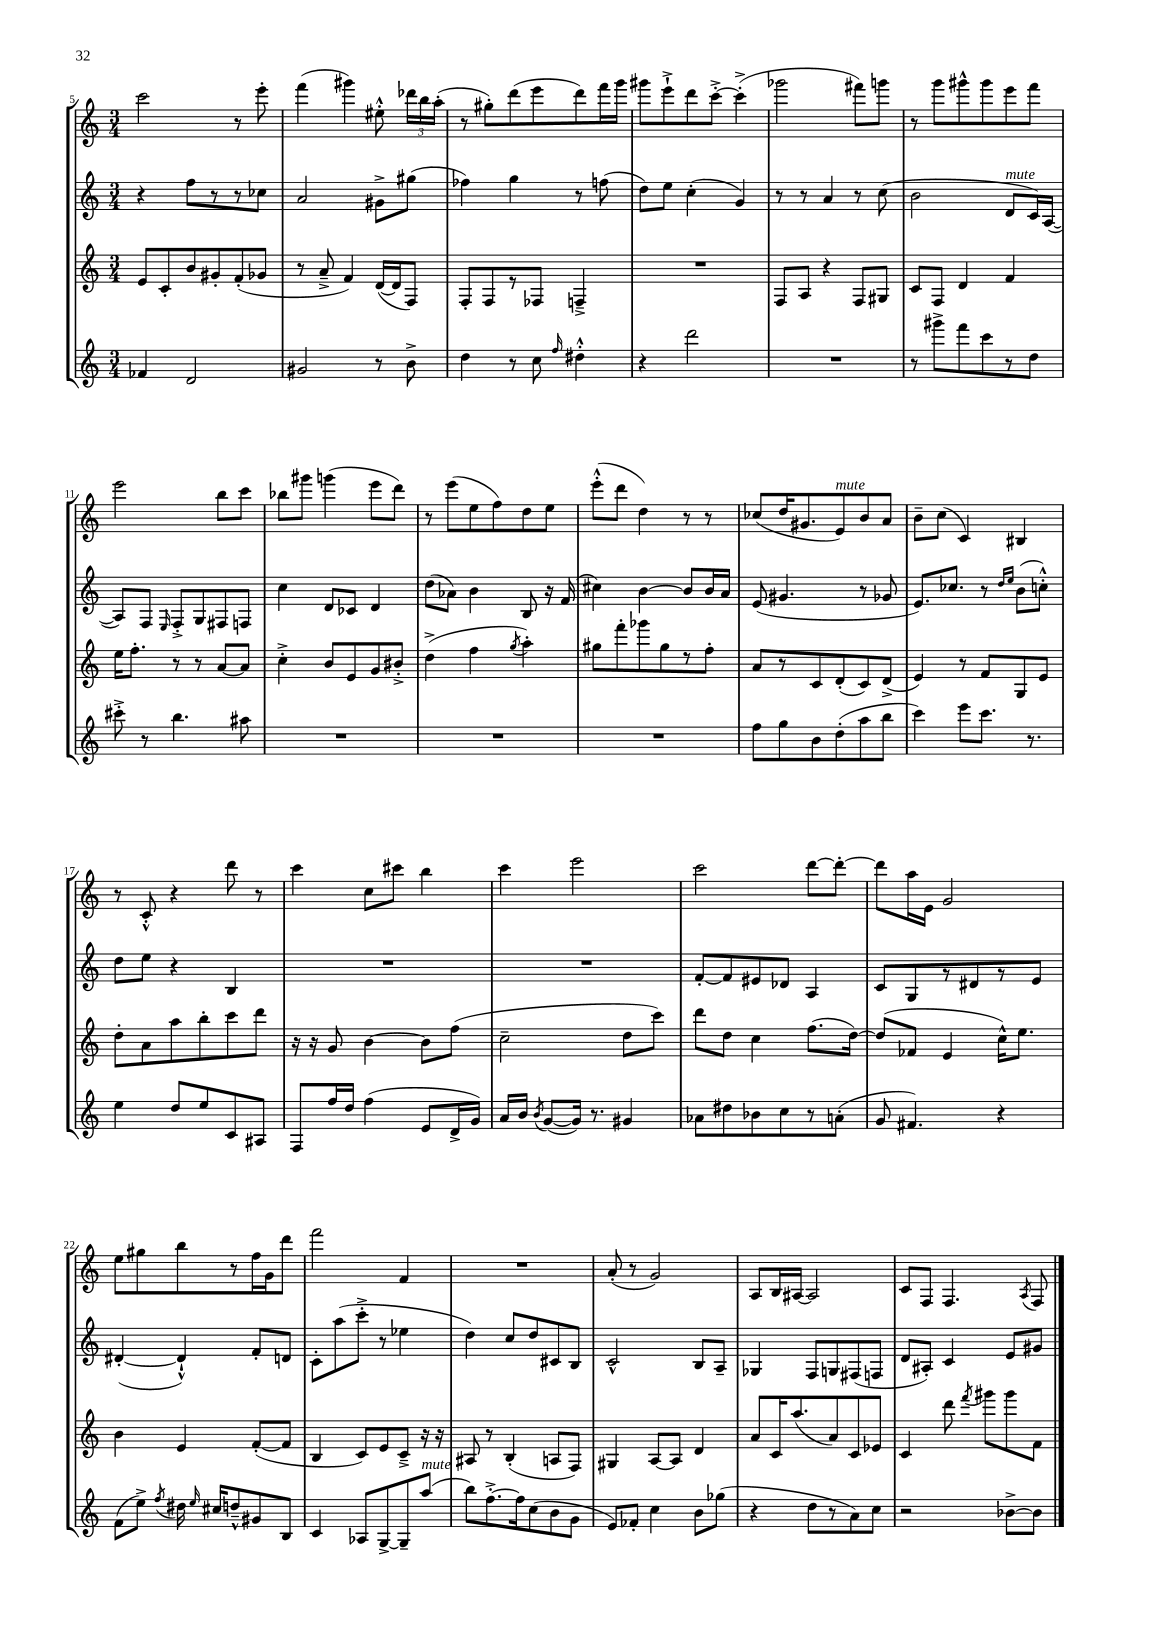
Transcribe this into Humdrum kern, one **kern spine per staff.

**kern	**kern	**kern	**kern
*staff4	*staff3	*staff2	*staff1
*clefG2	*clefG2	*clefG2	*clefG2
*k[]	*k[]	*k[]	*k[]
*M3/4	*M3/4	*M3/4	*M3/4
4f-	8e	4r	2ccc
.	8c'	.	.
2d	8b	8ff	.
.	8g#'	8r	.
.	(8f'	8r	8r
.	8g-	8cc-	8eee'
=	=	=	=
2g#	8r	2a	(4fff
.	8a~^	.	.
.	4f)	.	4ggg#)
8r	([16d	8g#^	8ee#'^^
.	16d]	.	.
8b^	8F)	(8gg#	24ddd-
.	.	.	24bb
.	.	.	(24aa'
=	=	=	=
4dd	8F'	4ff-)	8r
.	8F	.	8gg#')
8r	8r	4gg	(8ddd
8cc	8F-	.	8eee
16qqff	.	.	.
4dd#'^^	4F~^	8r	8ddd)
.	.	(8ff	16fff
.	.	.	16ggg
=	=	=	=
4r	2.r	8dd)	8ggg#
.	.	8ee	8eee`^
2ddd	.	(4cc'	8ddd
.	.	.	[8ccc'^
.	.	4g)	(4ccc'^]
=	=	=	=
2.r	8F	8r	2ggg-
.	8A	8r	.
.	4r	4a	.
.	8F	8r	8fff#)
.	8G#	(8cc	8ggg
=	=	=	=
8r	8c	2b	8r
8ggg#^	8F	.	8ggg
8fff	4d	.	8ggg#^^
8ccc	.	.	8ggg#
8r	4f	8d	8eee
8dd	.	16c)	8fff
.	.	([16A	.
=	=	=	=
8ccc#'^	16ee	8A])	2eee
.	8.ff'	.	.
8r	.	8F	.
.	.	16qqE	.
4.bb	8r	8F'^	.
.	8r	8G	.
.	[8a	8F#	8bb
8aa#	8a]	8F	8ccc
=	=	=	=
2.r	4cc'^	4cc	8bb-
.	.	.	8ggg#
.	8b	8d	(4ggg
.	8e	8c-	.
.	8g	4d	8eee
.	8b#'^	.	8ddd)
=	=	=	=
2.r	(4dd^	(8dd	8r
.	.	8a-)	(8eee
.	4ff	4b	8ee
.	.	.	8ff)
.	8qgg	.	.
.	4aa')	8B	8dd
.	.	16r	8ee
.	.	(16f	.
=	=	=	=
2.r	8gg#	4cc#)	(8eee'^^
.	8fff'	.	8ddd
.	8ggg-	[4b	4dd)
.	8gg#	.	.
.	8r	8b]	8r
.	8ff'	16b	8r
.	.	16a	.
=	=	=	=
8ff	8a	(8e	(8cc-
8gg	8r	4.g#	16dd
.	.	.	8.g#
8b	8c	.	.
(8dd'	(8d'	.	8e)
8aa	8c)	8r	8b
8bb	(8d^	8g-	8a
=	=	=	=
4ccc)	4e)	8.e)	8b~
.	.	.	(8cc
.	.	8.cc-	.
8eee	8r	.	4c)
8.ccc	8f	8r	.
.	.	16qqdd	.
.	.	16qqee	.
.	8G	(8b	4B#
8.r	.	.	.
.	8e	8cc'^^)	.
=	=	=	=
4ee	8dd'	8dd	8r
.	8a	8ee	8c'^^
8dd	8aa	4r	4r
8ee	8bb'	.	.
8c	8ccc	4B	8ddd
8A#	8ddd	.	8r
=	=	=	=
8F	16r	2.r	4ccc
.	16r	.	.
16ff	8g	.	.
16dd	.	.	.
(4ff	[4b	.	8cc
.	.	.	8ccc#
8e	8b]	.	4bb
16d^	(8ff	.	.
16g)	.	.	.
=	=	=	=
16a	2cc~	2.r	4ccc
16b	.	.	.
8qb	.	.	.
([8g	.	.	.
16g])	.	.	2eee
8.r	.	.	.
4g#	8dd	.	.
.	8ccc)	.	.
=	=	=	=
8a-	8ddd	[8f'	2ccc
8dd#	8dd	8f]	.
8b-	4cc	8e#	.
8cc	.	8d-	.
8r	(8.ff	4A	[8ddd
(8a'	.	.	8ddd'_
.	[16dd)	.	.
=	=	=	=
8g	(8dd]	8c	8ddd]
4.f#)	8f-	8G	16aa
.	.	.	16e
.	4e	8r	2g
.	.	8d#	.
4r	16cc^^)	8r	.
.	8.ee	.	.
.	.	8e	.
=	=	=	=
(8f	4b	([4d#'	8ee
8ee^)	.	.	8gg#
8qff	.	.	.
16dd#	4e	4d#`^^])	8bb
16qqee	.	.	.
16cc#	.	.	.
8dd~^^	.	.	8r
8g#	([8f'	8f'	16ff
.	.	.	16g
8B	8f]	8d	8ddd
=	=	=	=
4c	4B	8c'	2fff
.	.	(8aa	.
8A-	8c)	8ccc'^	.
[8G^	8e	8r	.
8G~]	8c~^	4ee-	4f
(8aa	16r	.	.
.	16r	.	.
=	=	=	=
8bb)	8A#	4dd)	2.r
[8.ff'^	8r	.	.
.	(4B'	8cc	.
16ff]	.	.	.
(8cc	.	8dd	.
8b	8A	8c#	.
8g	8F)	8B	.
=	=	=	=
8e)	4G#	2c^^	(8a'
8f-'	.	.	8r
4cc	[8A	.	2g)
.	8A]	.	.
8b	4d	8B	.
(8gg-	.	8A~	.
=	=	=	=
4r	8a	4G-	8A
.	16c	.	16B
.	(8.aa	.	[16A#
8dd	.	8F	2A#]
8r	8a)	8G	.
8a)	8c	(8F#	.
8cc	8e-	8F	.
=	=	=	=
2r	4c	8d	8c
.	.	8A#')	8F
.	8ddd	4c	4.F
.	8qfff	.	.
.	8ggg#	.	.
[8b-^	8ggg#	8e	.
.	.	.	8qA
8b-]	8f	8g#	8F
==	==	==	==
*-	*-	*-	*-
